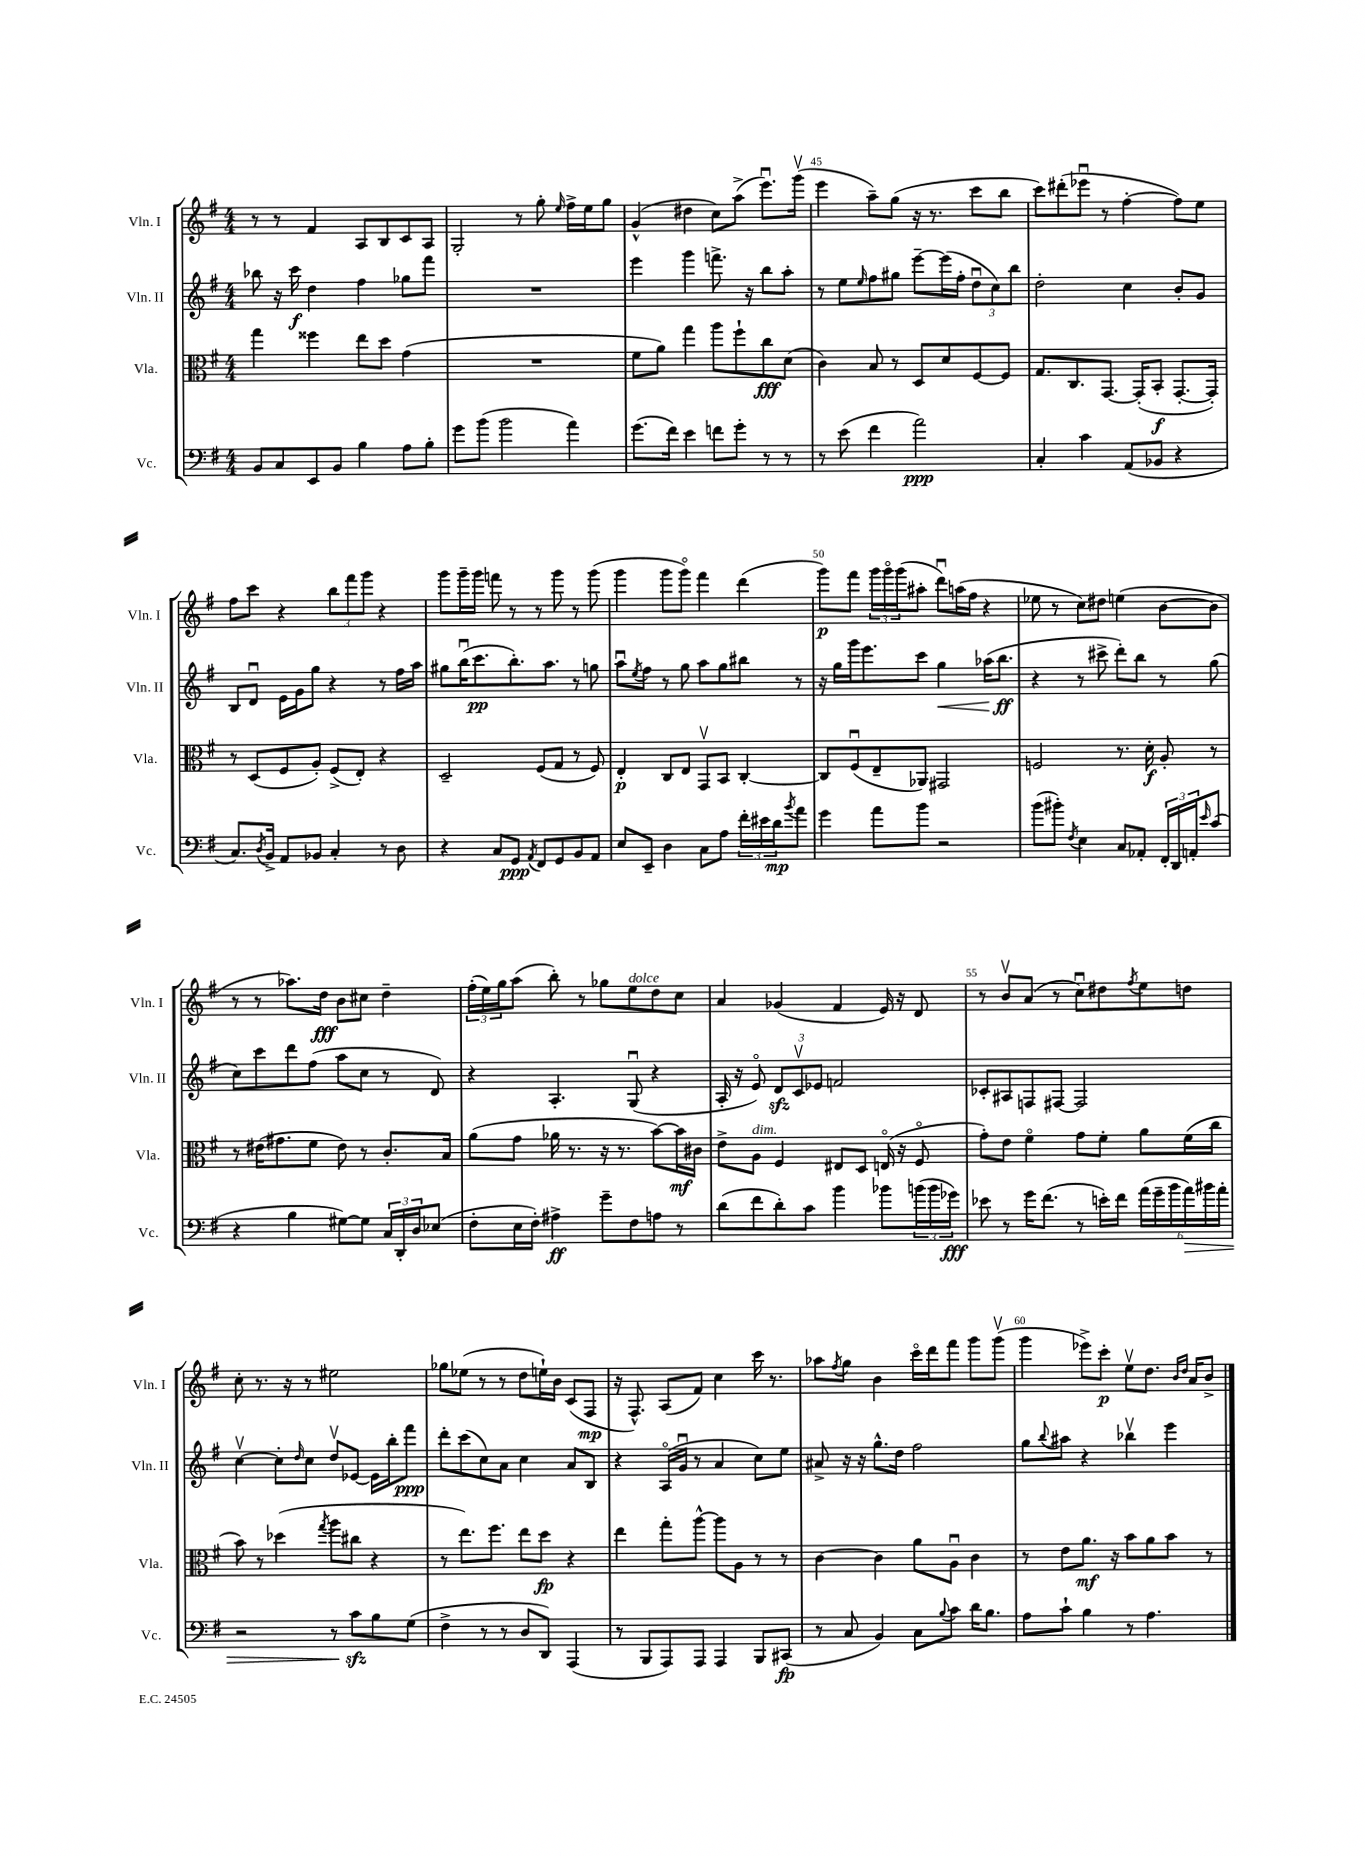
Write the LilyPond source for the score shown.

<<
\new StaffGroup <<
\new Staff = "s0" \with { instrumentName = "Vln. I" shortInstrumentName = "Vln. I" } {
    \clef treble \key g \major \numericTimeSignature \time 4/4
    r8 r8 fis'4 a8 b8 c'8 a8 |
    g2-. r8 g''8-. \grace { e''16 } fis''16-> e''16 g''8 |
    g'4-^( dis''4 c''8) a''8->( e'''8.\downbow) g'''16\upbow( |
    e'''4 a''8--) g''8( r16 r8. c'''8 b''8 |
    c'''8) dis'''8-.( ees'''8\downbow r8 fis''4~-. fis''8) e''8 |
    fis''8 c'''8 r4 \tuplet 3/2 { b''8 fis'''8 g'''8 } r4 |
    g'''8 g'''16-- g'''16 f'''8 r8 r8 g'''8 r8 g'''8( |
    g'''4 g'''8 g'''8\flageolet) fis'''4 d'''4( |
    g'''8\p) fis'''8 \tuplet 3/2 { g'''16 g'''16\flageolet g'''16( } ais''8-. d'''8\downbow) a''16( fis''16 r4 |
    ees''8 r8 c''8) dis''8 e''4( b'8~ b'8 |
    r8 r8 aes''8.) d''16\fff b'8 cis''8 d''4-- |
    \tuplet 3/2 { fis''16-.( e''16) g''16 } a''8( b''8-.) r8 ges''8 e''8^\markup { \italic "dolce" } d''8 c''8 |
    a'4 ges'4( fis'4 e'16) r16 d'8 |
    r8 b'8\upbow a'8( r8 c''8\downbow) dis''8 \acciaccatura { fis''8 } e''8 d''8 |
    c''8-. r8. r16 r8 eis''2 |
    ges''8 ees''8( r8 r8 d''8 e''16-!) b'16 c'8( fis8\mp |
    r16 fis8.-^) a8( fis'8) c''4 c'''16 r8. |
    aes''8 \acciaccatura { fis''8 } g''8 b'4 c'''16\flageolet d'''16 fis'''8 g'''8 g'''8\upbow( |
    g'''4 ees'''8->) c'''8-.\p e''8\upbow d''8. \grace { b'16 d''16 } a'16 b'8-> \bar "|." |
}
\new Staff = "s1" \with { instrumentName = "Vln. II" shortInstrumentName = "Vln. II" } {
    \clef treble \key g \major \numericTimeSignature \time 4/4
    bes''8 r16 c'''16\f d''4 fis''4 ges''8 fis'''8 |
    R1 |
    e'''4 g'''4 f'''8.-> r16 b''8 a''8-. |
    r8 e''8 \grace { e''16 } fis''8 gis''8 e'''8~-- e'''16( fis''16-. \tuplet 3/2 { d''8\downbow c''8) b''8 } |
    d''2-. c''4 b'8-. g'8 |
    b8 d'8\downbow e'16 g'16 g''8 r4 r8 fis''16 a''16 |
    gis''8 b''16\downbow( c'''8.\pp b''8.-.) a''8. r8 g''8 |
    a''8\downbow \acciaccatura { e''8 } fis''8 r8 g''8 a''8 g''8 bis''8 r8 |
    r16 g''16 g'''16 e'''8. c'''8 g''4\< aes''16( b''8.\ff\! |
    r4 r8 cis'''8-> d'''8-.) b''8 r8 g''8( |
    c''8) c'''8 d'''8 fis''8( a''8 c''8 r8 d'8) |
    r4 a4.-. g8\downbow( r4 |
    a16-. r16 e'8\flageolet) \tuplet 3/2 { d'8\sfz c'8\upbow ees'8 } f'2 |
    ces'8-. ais8 f8 fis8~ fis2 |
    c''4~\upbow c''8-. \grace { d''16 } c''8 d''8\upbow ees'8~ ees'16 b''16-. fis'''8\ppp |
    d'''8-. c'''8( c''8) a'8 c''4 a'8 b8 |
    r4 a16\flageolet( g'16\downbow r8 a'4 c''8) e''8 |
    ais'8-> r16 r16 g''8.-^ d''16 fis''2 |
    g''8 \appoggiatura { b''8 } ais''8 r4 bes''4\upbow e'''4 \bar "|." |
}
\new Staff = "s2" \with { instrumentName = "Vla." shortInstrumentName = "Vla." } {
    \clef alto \key g \major \numericTimeSignature \time 4/4
    g''4 fisis''4 e''8 d''8 g'4( |
    R1 |
    fis'8 a'8) g''4 a''8 fis''8-! c''8\fff d'8( |
    c'4) b8 r8 d8 d'8 fis8~ fis8 |
    g8. c8. g,8.~ g,16-.( b,8-.\f g,8.~-. g,16-.) |
    r8 d8( fis8 a8-.) fis8->( e8-.) r4 |
    d2-- fis8( g8 r8 fis8) |
    e4-.\p c8 e8 g,8\upbow b,8 c4~-. |
    c8 fis8\downbow( e8-- aes,8) gis,2 |
    f2 r8. d'16-.\f a8-. r8 |
    r8 eis'16( gis'8. fis'8 eis'8) r8 c'8.-. b16 |
    a'8( g'8 aes'16 r8. r16 r8. b'8~) b'16\mf cis'16 |
    e'8-> a8^\markup { \italic "dim." } fis4 eis8 d8 e16\flageolet( r16 fis8\flageolet |
    g'8-.) e'8 fis'4\flageolet g'8 fis'8-. a'8 fis'16( c''16 |
    b'8) r8 des''4( \acciaccatura { g''8 } a''8 cis''8 r4 |
    r8 e''8.) fis''8. e''8 d''8\fp r4 |
    e''4 g''8-. a''8~-^ a''8 a8 r8 r8 |
    c'4~ c'4 a'8 a8\downbow c'4 |
    r8 e'8 a'8.\mf r16 b'8 a'8 b'8 r8 \bar "|." |
}
\new Staff = "s3" \with { instrumentName = "Vc." shortInstrumentName = "Vc." } {
    \clef bass \key g \major \numericTimeSignature \time 4/4
    b,8 c8 e,8 b,8 b4 a8 b8-. |
    g'8 b'8( b'2 a'4) |
    g'8.( fis'16) e'4 f'8 g'8-. r8 r8 |
    r8 e'8( fis'4 a'2\ppp) |
    c4-. c'4 a,8( bes,8 r4 |
    c8.) \acciaccatura { d8 } b,16-> a,8 bes,8 c4-. r8 d8 |
    r4 c8 g,8\ppp \acciaccatura { a,8 } fis,8 g,8 b,8 a,8 |
    e8 e,8-- d4 c8 a8 \tuplet 3/2 { fis'16-. eis'16 d'16\mp } \acciaccatura { b'8 } a'8 |
    g'4 a'8 b'8 r2 |
    b'8( bis'8-.) \acciaccatura { fis8 } e4 c8 aes,8-. \tuplet 3/2 { fis,16-. d,16 a,16-. } \grace { e'16 } c'8( |
    r4 b4 gis8~) gis8 \tuplet 3/2 { c16 d,16-. d16 } ees8( |
    fis8-. e16 fis16-.) ais4->\ff g'8-- fis8 a8 r8 |
    d'8( fis'8 d'8-.) c'8 b'4 bes'8 \tuplet 3/2 { b'16( b'16 ges'16\fff) } |
    ees'8 r8 g'16 fis'8.( r8 e'16-.) fis'16 \tuplet 6/4 { a'16( g'16-- b'16 a'16\>) bis'16 a'16-. } |
    r2 r8 c'8\sfz\! b8 g8( |
    fis4-> r8 r8 d8 d,8) a,,4( |
    r8 b,,8 a,,8) a,,8 a,,4 b,,8 cis,8\fp( |
    r8 c8 b,4) c8 \appoggiatura { b8 } c'8 d'16 b8. |
    a8 c'8-! b4 r8 a4. \bar "|." |
}
>>
>>
\layout { \context { \Score currentBarNumber = #42 \override BarNumber.break-visibility = ##(#f #t #t) barNumberVisibility = #(every-nth-bar-number-visible 5) } }
